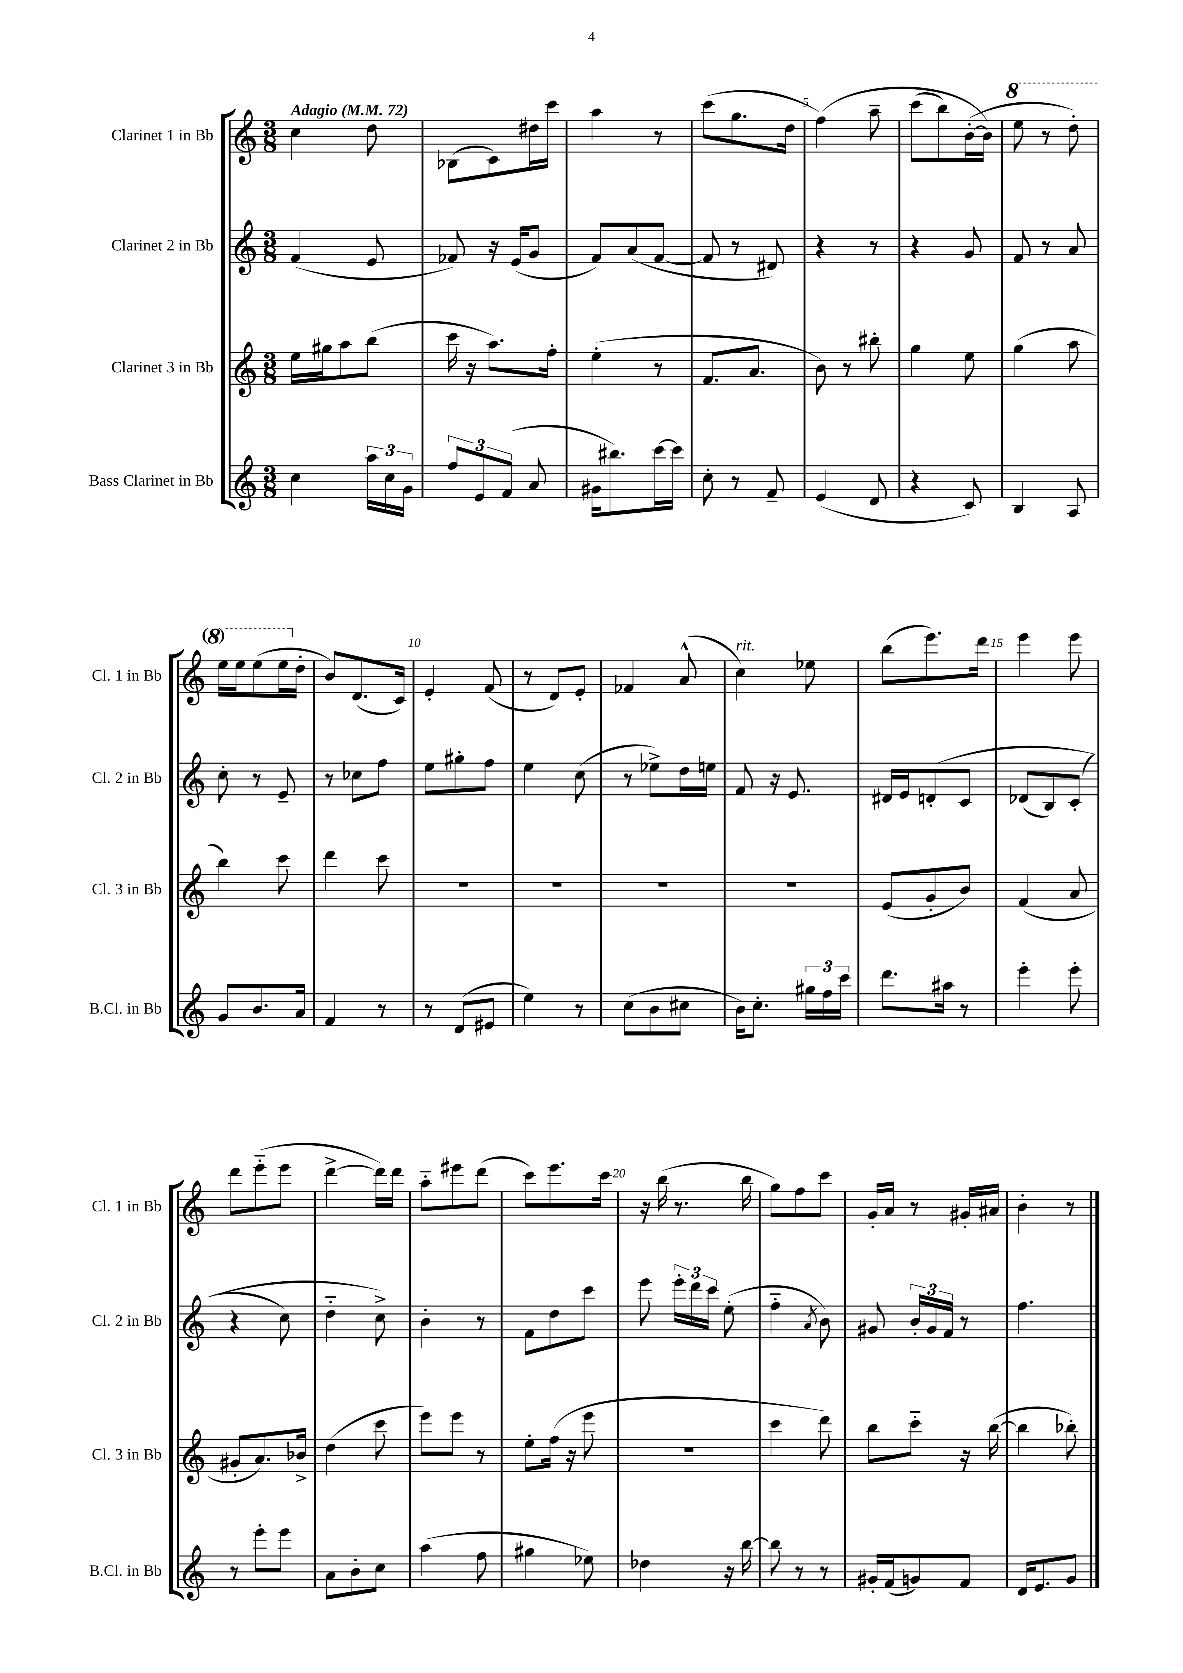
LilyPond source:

<<
\new StaffGroup <<
\new Staff = "s0" \with { instrumentName = "Clarinet 1 in Bb" shortInstrumentName = "Cl. 1 in Bb" } {
    \clef treble \key c \major \numericTimeSignature \time 3/8 \tempo "Adagio" 4 = 72
    \autoBeamOff c''4 d''8 |
    bes8[( c'8) dis''16 c'''16] |
    a''4 r8 |
    c'''8[( g''8. d''16] |
    f''4)\( a''8-- |
    c'''8[( b''8) b'16~-.( b'16]\) |
    \ottava #1 e'''8 r8 d'''8-.) |
    e'''16[ e'''16 e'''8( e'''16 \ottava #0 d''16]-. |
    b'8[) d'8.( c'16]) |
    e'4-. f'8( |
    r8 d'8[) e'8]-. |
    fes'4 a'8-^( |
    c''4^\markup { \italic "rit." }) ees''8 |
    b''8[( e'''8.) d'''16] |
    e'''4 e'''8 |
    d'''8[ e'''8-_( e'''8] |
    d'''4~-> d'''16[) d'''16] |
    a''8[-_ eis'''8 d'''8]( |
    c'''8[) e'''8. c'''16] |
    r16 b''16( r8. b''16 |
    g''8[) f''8 c'''8] |
    g'16[-. a'16] r8 gis'16[-. ais'16] |
    b'4-. r8 \bar "|." |
}
\new Staff = "s1" \with { instrumentName = "Clarinet 2 in Bb" shortInstrumentName = "Cl. 2 in Bb" } {
    \clef treble \key c \major \numericTimeSignature \time 3/8
    \autoBeamOff f'4( e'8 |
    fes'8) r16 e'16[( g'8] |
    f'8[) a'8( f'8]~ |
    f'8 r8 dis'8) |
    r4 r8 |
    r4 g'8 |
    f'8 r8 a'8 |
    c''8-. r8 e'8-- |
    r8 ces''8[ f''8] |
    e''8[ gis''8-. f''8] |
    e''4 c''8( |
    r8 ees''8[->) d''16 e''16] |
    f'8 r16 e'8. |
    dis'16[ e'16 d'8-.\( c'8] |
    des'8[( b8) c'8]-.( |
    r4 c''8\) |
    d''4-_ c''8->) |
    b'4-. r8 |
    f'8[ d''8 c'''8] |
    e'''8 \tuplet 3/2 { e'''16[-. d'''16 c'''16] } e''8-.( |
    f''4-_ \acciaccatura { a'8 } b'8) |
    gis'8 \tuplet 3/2 { b'16[-. gis'16 f'16] } r8 |
    f''4. \bar "|." |
}
\new Staff = "s2" \with { instrumentName = "Clarinet 3 in Bb" shortInstrumentName = "Cl. 3 in Bb" } {
    \clef treble \key c \major \numericTimeSignature \time 3/8
    \autoBeamOff e''16[ gis''16 a''8 b''8]( |
    c'''16 r16 a''8.[) f''16]-. |
    e''4-.( r8 |
    f'8.[ a'8.] |
    b'8) r8 bis''8-. |
    g''4 e''8 |
    g''4( a''8 |
    b''4) c'''8 |
    d'''4 c'''8 |
    R4. |
    R4. |
    R4. |
    R4. |
    e'8[( g'8-. b'8]) |
    f'4( a'8 |
    gis'8[-. a'8.) bes'16]-> |
    d''4( c'''8 |
    e'''8[) e'''8] r8 |
    e''8[-. f''16]( r16 e'''8 |
    r4. |
    c'''4 d'''8) |
    b''8[ c'''8]-_ r16 b''16~( |
    b''4 bes''8-.) \bar "|." |
}
\new Staff = "s3" \with { instrumentName = "Bass Clarinet in Bb" shortInstrumentName = "B.Cl. in Bb" } {
    \clef treble \key c \major \numericTimeSignature \time 3/8
    \autoBeamOff c''4 \tuplet 3/2 { a''16[ c''16 g'16] } |
    \tuplet 3/2 { f''8[ e'8 f'8]( } a'8 |
    gis'16[ bis''8.) c'''16~ c'''16] |
    c''8-. r8 f'8-- |
    e'4( d'8 |
    r4 c'8) |
    b4 a8 |
    g'8[ b'8. a'16] |
    f'4 r8 |
    r8 d'8[( eis'8] |
    e''4) r8 |
    c''8[( b'8 cis''8] |
    b'16[) c''8.]-. \tuplet 3/2 { gis''16[ f''16 c'''16] } |
    d'''8.[ ais''16] r8 |
    e'''4-. e'''8-. |
    r8 e'''8[-. e'''8] |
    a'8[ b'8-. c''8] |
    a''4( f''8 |
    gis''4 ees''8) |
    des''4 r16 b''16~ |
    b''8 r8 r8 |
    gis'16[-. f'16( g'8) f'8] |
    d'16[ e'8. g'8] \bar "|." |
}
>>
>>
\layout { \context { \Score \override BarNumber.break-visibility = ##(#f #t #t) barNumberVisibility = #(every-nth-bar-number-visible 5) } }
